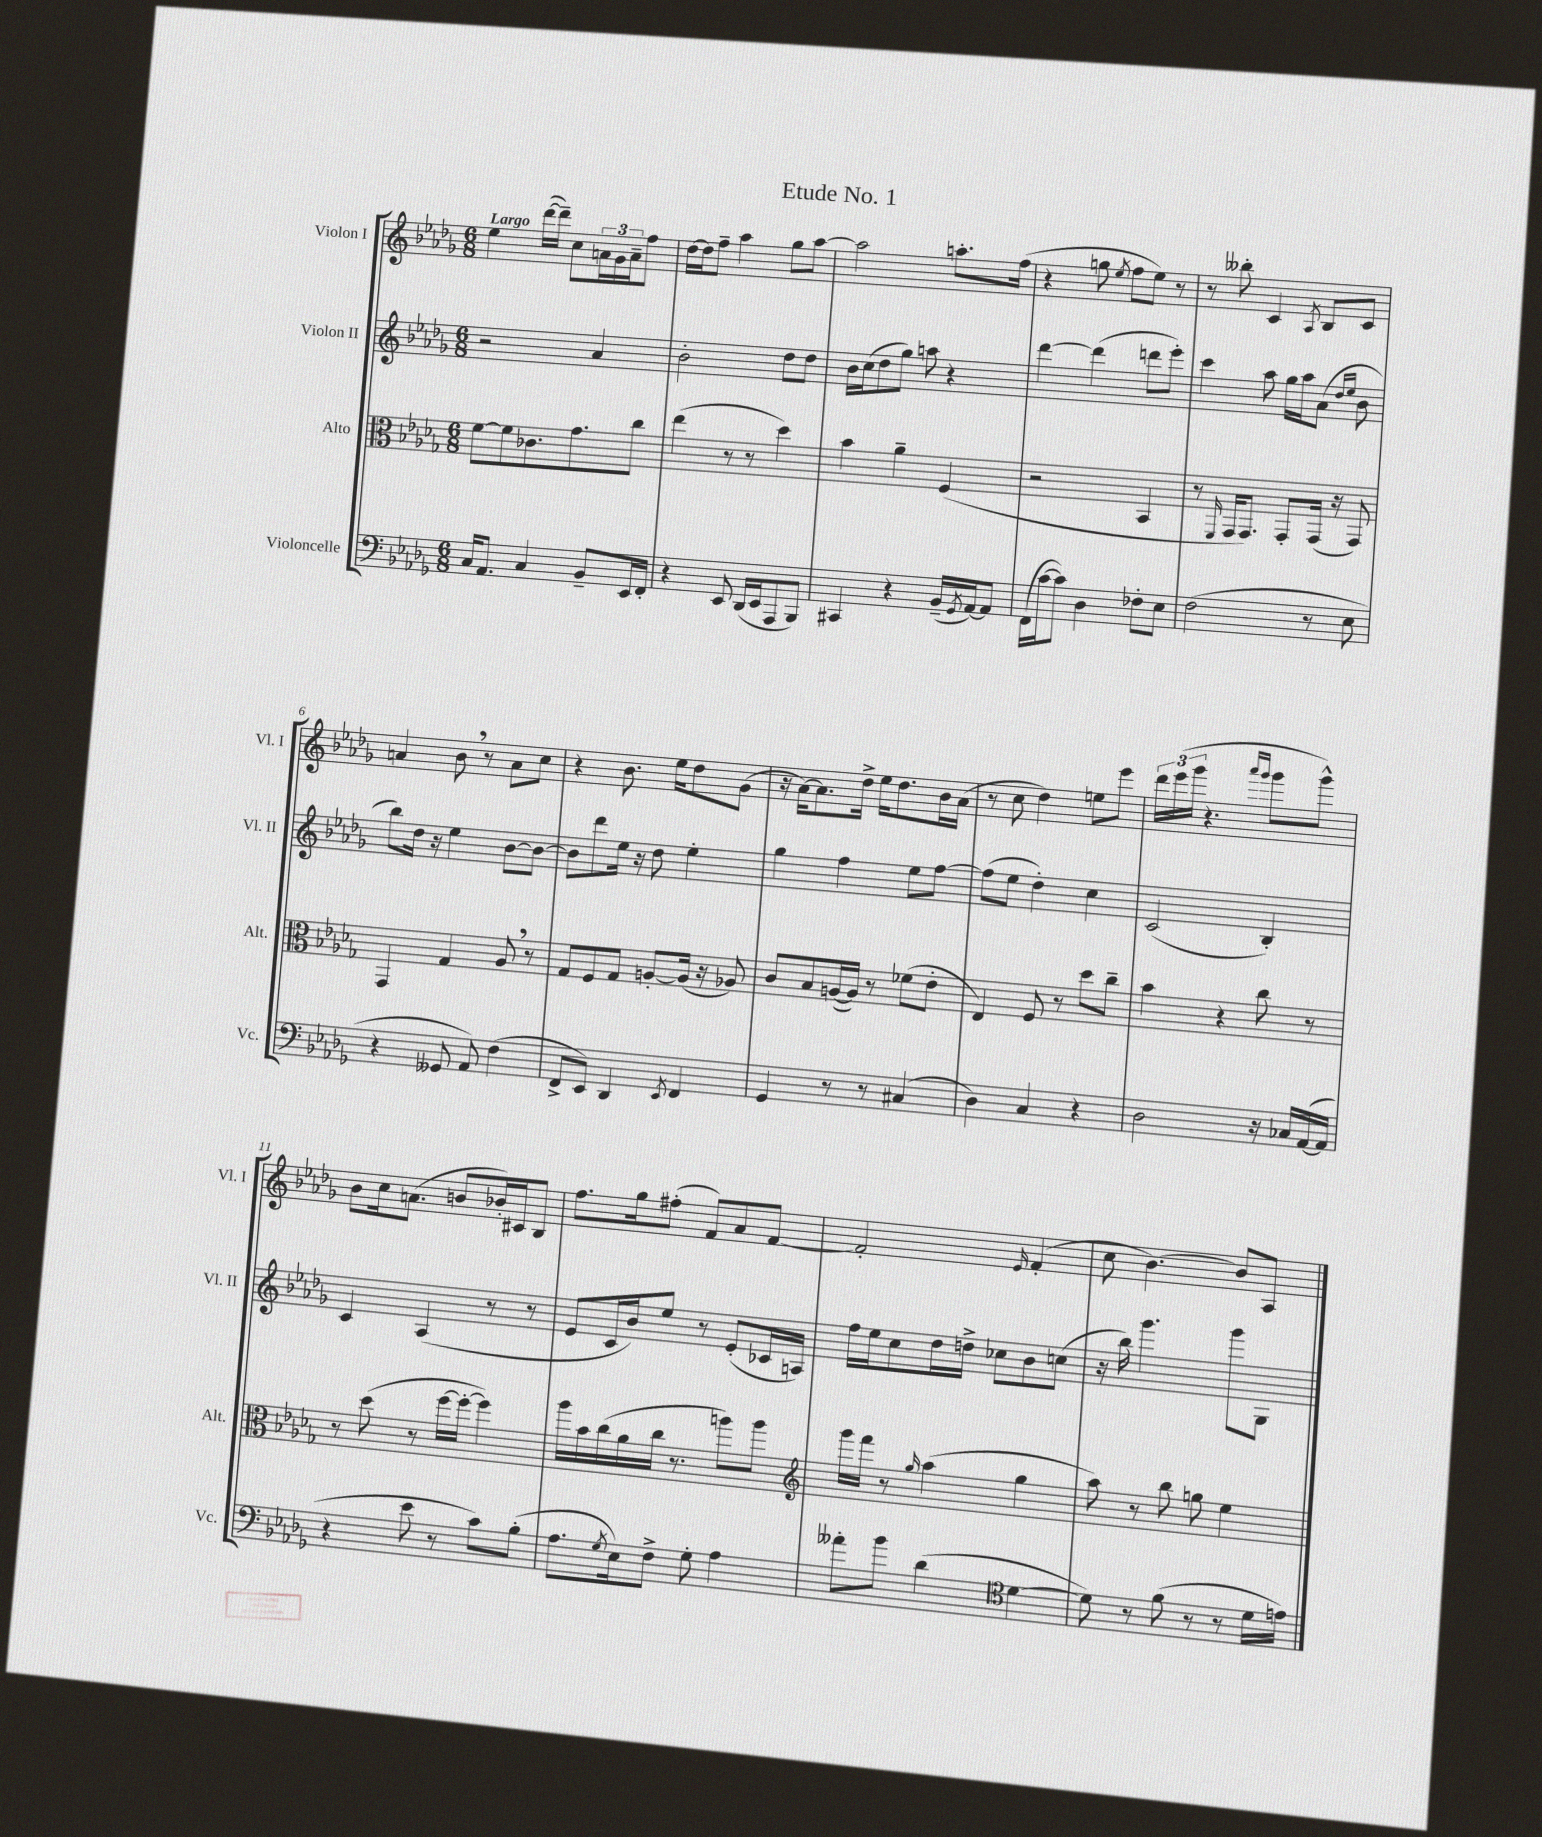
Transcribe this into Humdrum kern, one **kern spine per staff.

**kern	**kern	**kern	**kern
*staff4	*staff3	*staff2	*staff1
*clefF4	*clefC3	*clefG2	*clefG2
*k[b-e-a-d-g-]	*k[b-e-a-d-g-]	*k[b-e-a-d-g-]	*k[b-e-a-d-g-]
*M6/8	*M6/8	*M6/8	*M6/8
16C/LK	[8f\L	2r	4ee-\
8.AA-/J	.	.	.
.	8f\]	.	.
4C/	8.c-\	.	([16ddd-\LL
.	.	.	16ddd-~\]JJ)
.	.	.	8cc\L
.	8.g-\	.	.
8BB-~/L	.	4a-/	24a\L
.	.	.	24g-\
.	.	.	24a~\J
16EE-/L	8cc\J	.	8ff\J
16FF'/JJ	.	.	.
=	=	=	=
4r	(4ee-\	2b-'\	[16dd-\LL
.	.	.	16dd-\]J
.	.	.	8ff~\J
8EE-/	8r	.	4aa-\
(16DD-/LL	8r	.	.
16EE-/J	.	.	.
8AAA-/	4dd-\)	8dd-\L	8gg-\L
8BBB-/J)	.	8dd-\J	[8aa-\J
=	=	=	=
4CC#/	4b-\	16b-\LL	2aa-\]
.	.	(16cc\J	.
.	.	8dd-\	.
4r	4a-~\	8gg-\J)	.
.	.	8aa\	.
(16BB-~/LL	(4F/	4r	8.aa'\L
8qGG-/	.	.	.
[16AA-/J)	.	.	.
8AA-/]J	.	.	.
.	.	.	(16ff\Jk
=	=	=	=
(16FF\LL	2r	[4ddd-\	4r
[16c\J	.	.	.
8c\]J)	.	.	.
4D-\	.	(4ddd-\]	8gg\
.	.	.	8qee-/
.	.	.	8ff\L
8F-'\L	4BB-/	8ddd\L	8ee-\J)
8E-\J	.	8eee-'\J)	8r
=	=	=	=
(2F\	8r	4ccc\	8r
.	16qqFF/	.	.
.	16GG-/LK	.	8bb--'\
.	8.GG-/J)	.	.
.	.	8aa-\	4c/
.	8GG-'/L	16gg-\LL	.
.	.	16aa-\J	.
.	.	.	8qA-/
8r	(16GG-/Jk	(8a-\J	8B-/L
.	16r	.	.
.	.	16qqdd-/LL	.
.	.	16qqee-/JJ	.
8E-\	8GG-/)	8b-\	8c/J
=	=	=	=
4r	4GG-/	8bb-\L)	4a/
.	.	16dd-\Jk	.
.	.	16r	.
8GG--/	4G-/	4ee-\	8b-\
8AA-/)	.	.	8r
(4F\	8A-/	[8b-\L	8a\L
.	8r	8b-\_J	8cc\J
=	=	=	=
8FF^/L	8G-/L	8b-\]L	4r
8EE-/J)	8F/	8ddd-\	.
4DD-/	8G-/J	16ee-\Jk	8.b-\
.	.	16r	.
.	[8A'/L	8dd-\	.
.	.	.	16ee-\LK
8qEE-/	.	.	.
4FF/	(16A/]Jk	4ee-'\	8dd-\
.	16r	.	.
.	8A-/)	.	(8g-\J
=	=	=	=
4GG-/	8c/L	4gg-\	16r
.	.	.	[16a-\LK)
.	8B-/	.	8.a-\]
8r	([16A/L	4ff\	.
.	16A/]JJ)	.	16dd-^\Jk
8r	8r	.	16ee-\LK
.	.	.	8.dd-\
(4C#/	(8f-\L	8ee-\L	.
.	8e-'\J	[8ff\J	16b-\L
.	.	.	(16a-\JJ
=	=	=	=
4D-\)	4E-/)	(8ff\]L	8r
.	.	8ee-\J	8cc\
4C/	8F/	4dd-'\)	4dd-\)
.	8r	.	.
4r	8dd-\L	4cc\	8ee\L
.	8cc~\J	.	8eee-\J
=	=	=	=
2D-\	4b-\	(2c/	24ddd-\LL
.	.	.	(24eee-\
.	.	.	24ggg-\JJ
.	.	.	4.r
.	4r	.	.
.	.	.	16qqaaa-/LL
.	.	.	16qqggg-/JJ
16r	8cc\	4B-'/)	8ggg-\L
16C-/LL	.	.	.
([16AA-/	8r	.	8ggg-^^\J)
16AA-/]JJ	.	.	.
=	=	=	=
4r	8r	4c/	8b-\L
.	(8dd-\	.	16cc\k
.	.	.	(8.a\J
8e-\	8r	(4A-/	.
8r	[16ff\LL	.	8b/L
.	16ff'\_JJ	.	.
8c\L)	4ff\])	8r	16b-'/L)
.	.	.	16c#/J
(8B-'\J	.	8r	8B-/J
=	=	=	=
8.A-\L	16aa-\LL	8e-/L	8.ff\L
.	16b-\	.	.
.	(16cc\	16c/L	.
8qG-/	.	.	.
16E-\k)	16a-\	16b-/J)	16gg-\k
8F^\J	16cc\JJ	8ee-/J	(8ff#'\J
.	8.r	.	.
8G-'\	.	8r	8f/L)
4A-\	8aa\L)	(8e-'/L	8a-/
.	8aa\J	16c-/L	[8f/J
.	.	16A/JJ)	.
=	=	=	=
*	*clefG2	*	*
8a--'\L	16ggg-\LL	16ff\LL	2f'/]
.	16fff\JJ	16ee-\J	.
8b-\J	8r	8cc\	.
.	16qqgg-/	.	.
(4d-\	(4aa-\	16dd-\L	.
.	.	16dd^\JJ	.
.	.	8cc-\L	.
*clefC4	*	*	*
.	.	.	16qqe-/
[4d-\	4gg-\	8b-\	(4f'/
.	.	(8cc\J	.
=	=	=	=
8d-\])	8aa-\)	16r	8cc\
.	.	16bb-\)	.
8r	8r	4.ggg-\	[4.b-\)
(8f\	8bb-\	.	.
8r	8gg\	.	.
8r	4ee-\	8ggg-\L	8b-/]L
16d-\LL	.	8G-\J	8A-/J
16e\JJ)	.	.	.
==	==	==	==
*-	*-	*-	*-
